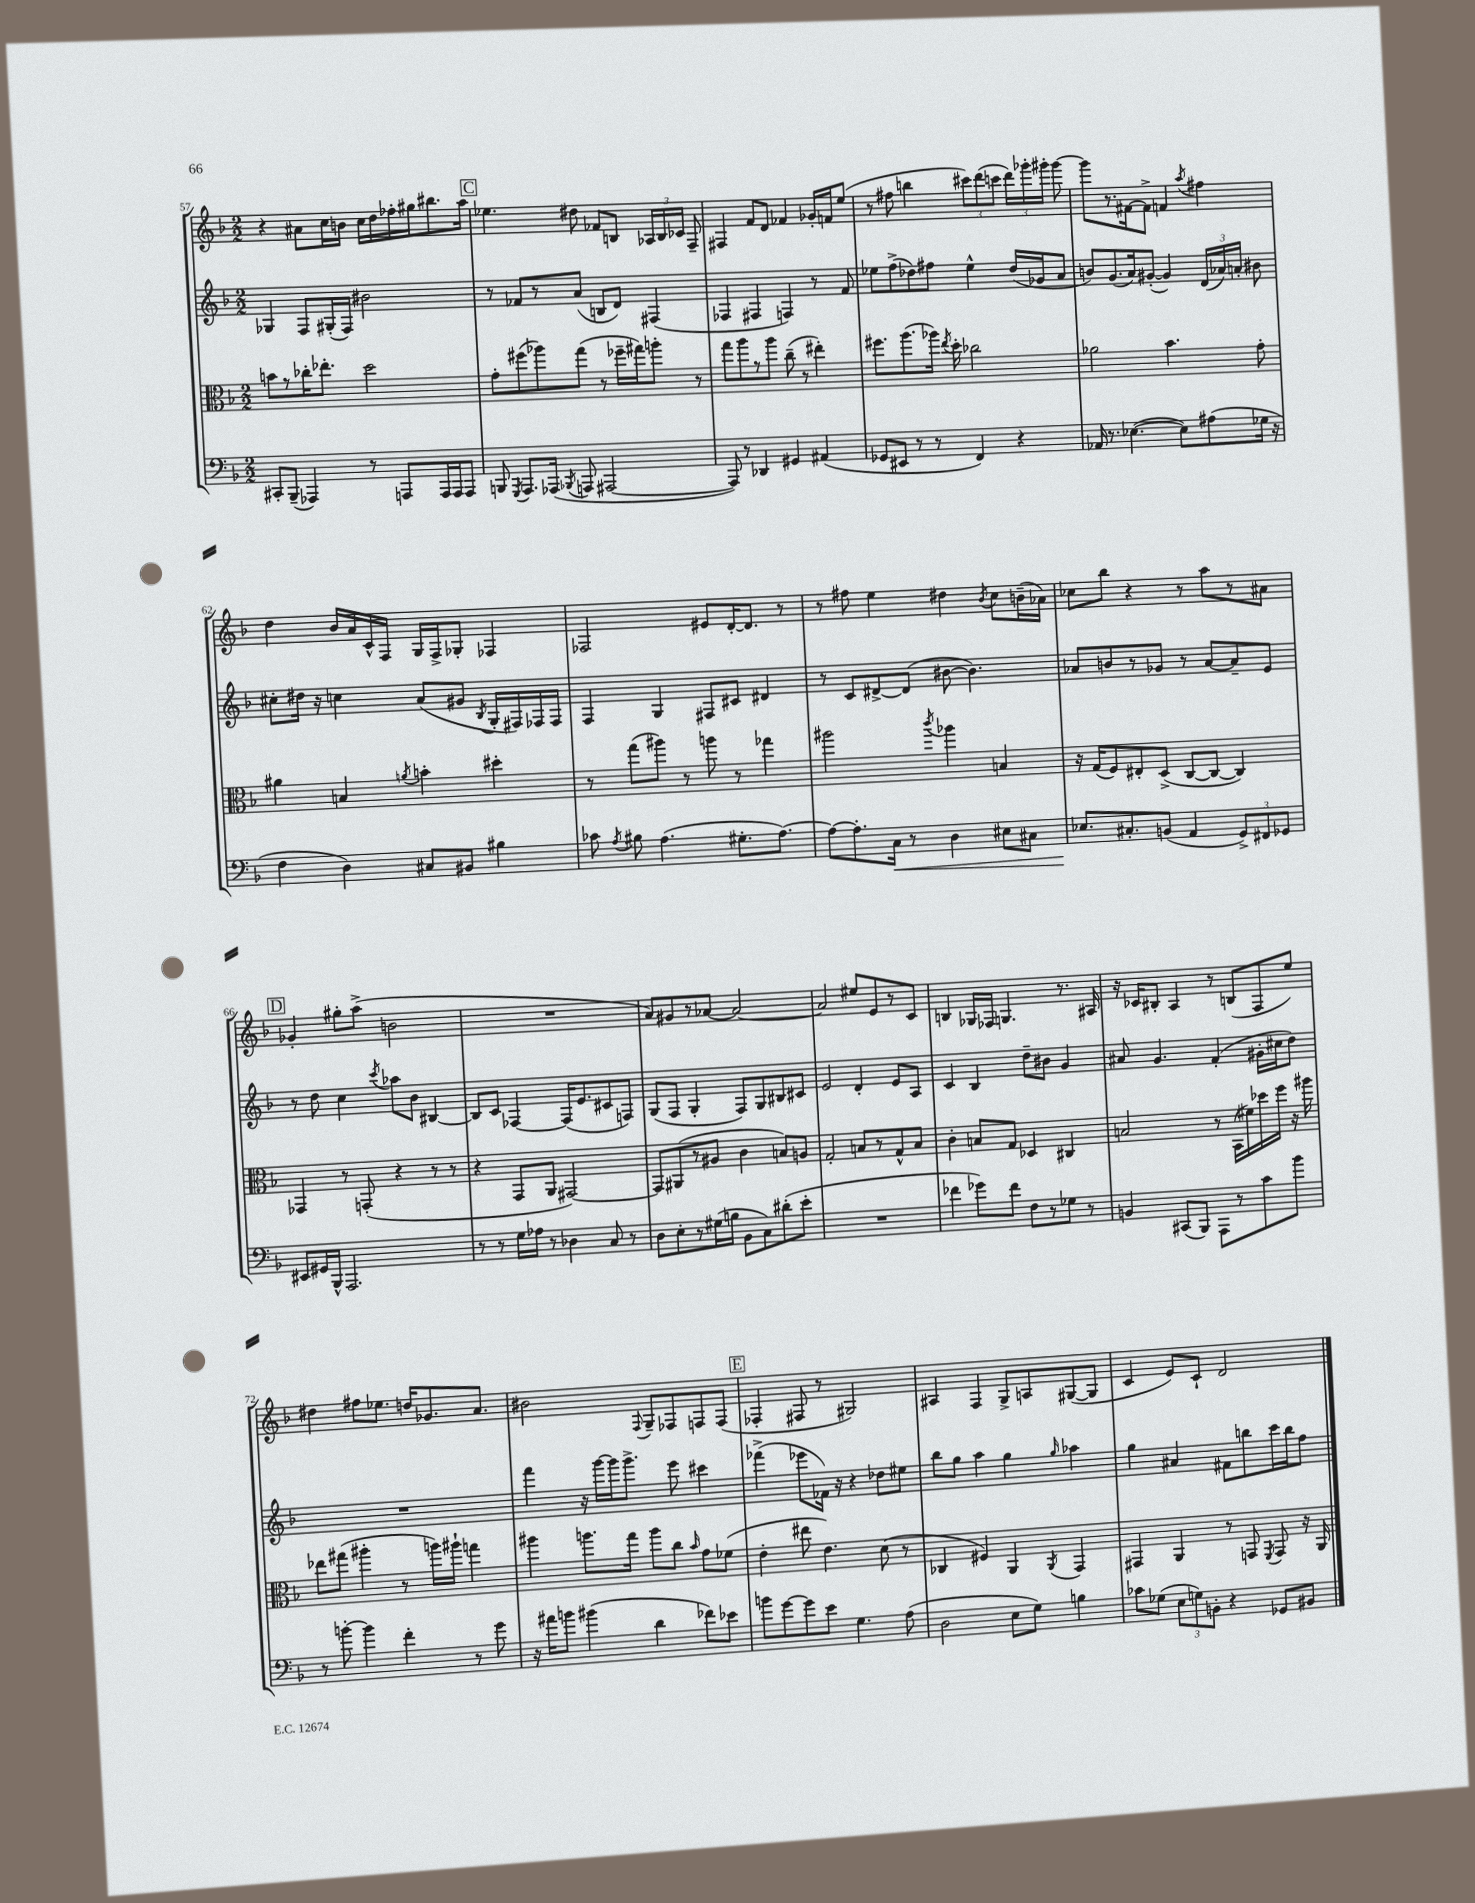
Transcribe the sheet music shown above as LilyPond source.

<<
\new StaffGroup <<
\new Staff = "s0" {
    \clef treble \key f \major \numericTimeSignature \time 2/2
    \autoBeamOff r4 ais'8[ c''16 b'16] c''16[ d''16 fes''16-. gis''16 bis''8. a''16] |
    \mark \markup { \box "C" } ees''4. dis''8 fes'8[ b8] \tuplet 3/2 { aes16[ b16 ces'16] } f8-- |
    fis4 f'8[ d'8] fes'4 ges'16[-. f'16 e''8]( |
    r8 fis''8 b''4 \tuplet 3/2 { cis'''8[) d'''8( c'''8] } \tuplet 3/2 { d'''16[) ges'''16-. gis'''16]-. } gis'''8~ |
    gis'''8[ r8. fis'16~ fis'8]-> f'4 \acciaccatura { a''8 } fis''4 |
    d''4 bes'16[ a'16 c'16-^ f16] g16[ f16-> ges8]-. fes4 |
    fes2 eis'8[ d'16~-. d'8.] r8 |
    r8 fis''8 e''4 dis''4 \acciaccatura { bes'8 } c''8[ b'16--( aes'16]) |
    ces''8[ bes''8] r4 r8 a''8[ r8 ais'8] |
    \mark \markup { \box "D" } ges'4-. gis''8[-. a''8]->( b'2 |
    R1 |
    a'8[) gis'8 r8 aes'8]~ aes'2~ |
    aes'2 eis''8[ e'8 r8 c'8] |
    b4 ges16[ fes16] g4. r8. ais16 |
    r16 ces'16[ bis8]-. a4 r8 b8[( f8 e''8]) |
    dis''4 fis''8[ ees''8.] d''16[ ges'8. a'8.] |
    bis'2 \appoggiatura { f8 } g8[-- fes8 f8 f8]( |
    \mark \markup { \box "E" } fes4-. fis8 r8 gis2) |
    ais4 f4 g8[-> a8 gis8~( gis8] |
    c'4 e'8[) c'8]-! d'2 \bar "|." |
}
\new Staff = "s1" {
    \clef treble \key f \major \numericTimeSignature \time 2/2
    \autoBeamOff ges4 f8[ gis16-.( f16]) bis'2 |
    \mark \markup { \box "C" } r8 fes'8[ r8 a'8]( b8[ d'8]) fis4( |
    fes4 fis4 f4) r8 f'8 |
    ees''8[ f''8->( des''8) fis''8] ees''4-^ des''16[( ges'16 a'8] |
    b'8[) g'8.( a'16) gis'8]~-.( gis'4) \tuplet 3/2 { d'16[( aes'16) a'16]-. } bis'8 |
    cis''8[-. dis''16] r16 c''4 a'8[( gis'8] \acciaccatura { bes8 } g16[-. fis16) fes16 fes16] |
    f4 g4 fis8[ cis'8] dis'4 |
    r8 c'8[ dis'8~-> dis'8]( bis'8~ bis'4.) |
    aes'8[ b'8 r8 ges'8] r8 aes'8[~ aes'8-- e'8] |
    \mark \markup { \box "D" } r8 d''8 c''4 \acciaccatura { c'''8 } aes''8[ bes'8] bis4~ |
    bis8[ c'8] fes4~ fes16[( e'8. cis'8 f8]) |
    g8[( f8] g4-. f8[) g8 bis8 cis'8] |
    e'2 d'4-. e'8[ a8] |
    c'4 bes4 d''8[-- bis'8] g'4 |
    ais'8 g'4. f'4-.( gis'16[-. cis''16 d''8]) |
    R1 |
    f'''4 r16 g'''16[~ g'''16 g'''8.]-> e'''8 cis'''4 |
    \mark \markup { \box "E" } fes'''4->( ees'''8[ fes'16]) r16 r4 des''8[ eis''8] |
    bes''8[ g''8] a''4 g''4 \grace { g''16 } aes''4 |
    g''4 ais'4 fis'8[ b''8 c'''16 b''16 f''8] \bar "|." |
}
\new Staff = "s2" {
    \clef alto \key f \major \numericTimeSignature \time 2/2
    \autoBeamOff b'8[ r8 ces''16-. ees''8.]-. d''2 |
    \mark \markup { \box "C" } g'8[-. fis''8( aes''8) g''8]( r8 fes''16[-- gis''16) a''8]-. r8 |
    g''8[ a''8 r8 a''8] c''8--( r8 eis''4-.) |
    fis''8.[ a''8.( aes''16]) \acciaccatura { e''8 } d''16-. ces''2 |
    aes'2 bes'4. g'8-. |
    ais'4 b4 \acciaccatura { a'8 } b'4-. dis''4-. |
    r8 g''8[( ais''8]) r8 a''8 r8 ges''4 |
    ais''2 \acciaccatura { c'''8 } aes''4 b4 |
    r16 g16[( f8) eis8-. d8]->( c8[~ c8]~ c4) |
    \mark \markup { \box "D" } ges,4 r8 g,8-.( r4 r8 r8 |
    r4 g,8[ a,8] gis,2~) |
    gis,8[ ais,8( r8 ais8] c'4 b8[) a8] |
    g2-. b8[ r8 g8-^ b8] |
    c'4-. b8[ g8] des4 cis4 |
    b2 r8 bes,16[( fis'16) des''16 f''16] r16 ais''16 |
    ees''8[ gis''8]( ais''4-. r8 a''16[) ais''16]-! g''4 |
    ais''4 a''8.[ g''16] a''8[ c''8] \grace { bes'16 } g'8[ fes'8]( |
    \mark \markup { \box "E" } e'4-. eis''8 e'4.) d'8( r8 |
    ces4 fis4) a,4 \acciaccatura { a,8 } g,4 |
    gis,4 a,4 r8 g,8 \acciaccatura { f,8 } g,8 r16 a,16 \bar "|." |
}
\new Staff = "s3" {
    \clef bass \key f \major \numericTimeSignature \time 2/2
    \autoBeamOff cis,8[-. bes,,8]--( aes,,4) r8 a,,8[ a,,16 a,,16 a,,8] |
    \mark \markup { \box "C" } b,,8 \acciaccatura { g,,8 } a,,8.[ aes,,16]( \acciaccatura { bes,,8 } a,,8 ais,,2~ |
    ais,,8) r8 des,4 gis,4 ais,4( |
    ges,8[ eis,8] r8 r8 f,4) r4 |
    aes,16 r8. ees4.~( ees8[) ais8( ges16] r16 |
    f4 d4) cis8[ bis,8] bis4 |
    ces'8 \acciaccatura { a8 } bis8 a4.( gis8.[-. a8.]~) |
    a8[~ a8.-. c16]\< r8 d4 eis8[ cis8] |
    ees8.[\! cis8.-. b,8]( a,4 \tuplet 3/2 { g,8[->) fis,8 ges,8] } |
    \mark \markup { \box "D" } eis,8[ gis,16 bes,,16]-^ a,,2. |
    r8 r8 g16[ aes16] r8 des4 c8 r8 |
    d8[ e8-. r8 gis16( b16] bes,8[ c8) dis'8-.( e'8]-. |
    R1 |
    fes'4 ges'8[) fes'8] f8[ r8 ges8] r8 |
    b,4 cis,8[( bes,,8]) a,,8[ r8 c'8 bes'8] |
    r8 b'8~-. b'4 f'4-. r8 g'8 |
    r16 ais'16[ b'8] bis'4( d'4 fes'8[) ees'8] |
    \mark \markup { \box "E" } b'8[ g'8~ g'8 e'8] g4. a8( |
    d2 e8[ g8]) b4 |
    ces'8[ ges8]( \tuplet 3/2 { e8[ g8) b,8]-. } r4 ges,8[ bis,8] \bar "|." |
}
>>
>>
\layout { \context { \Score currentBarNumber = #57 } }
